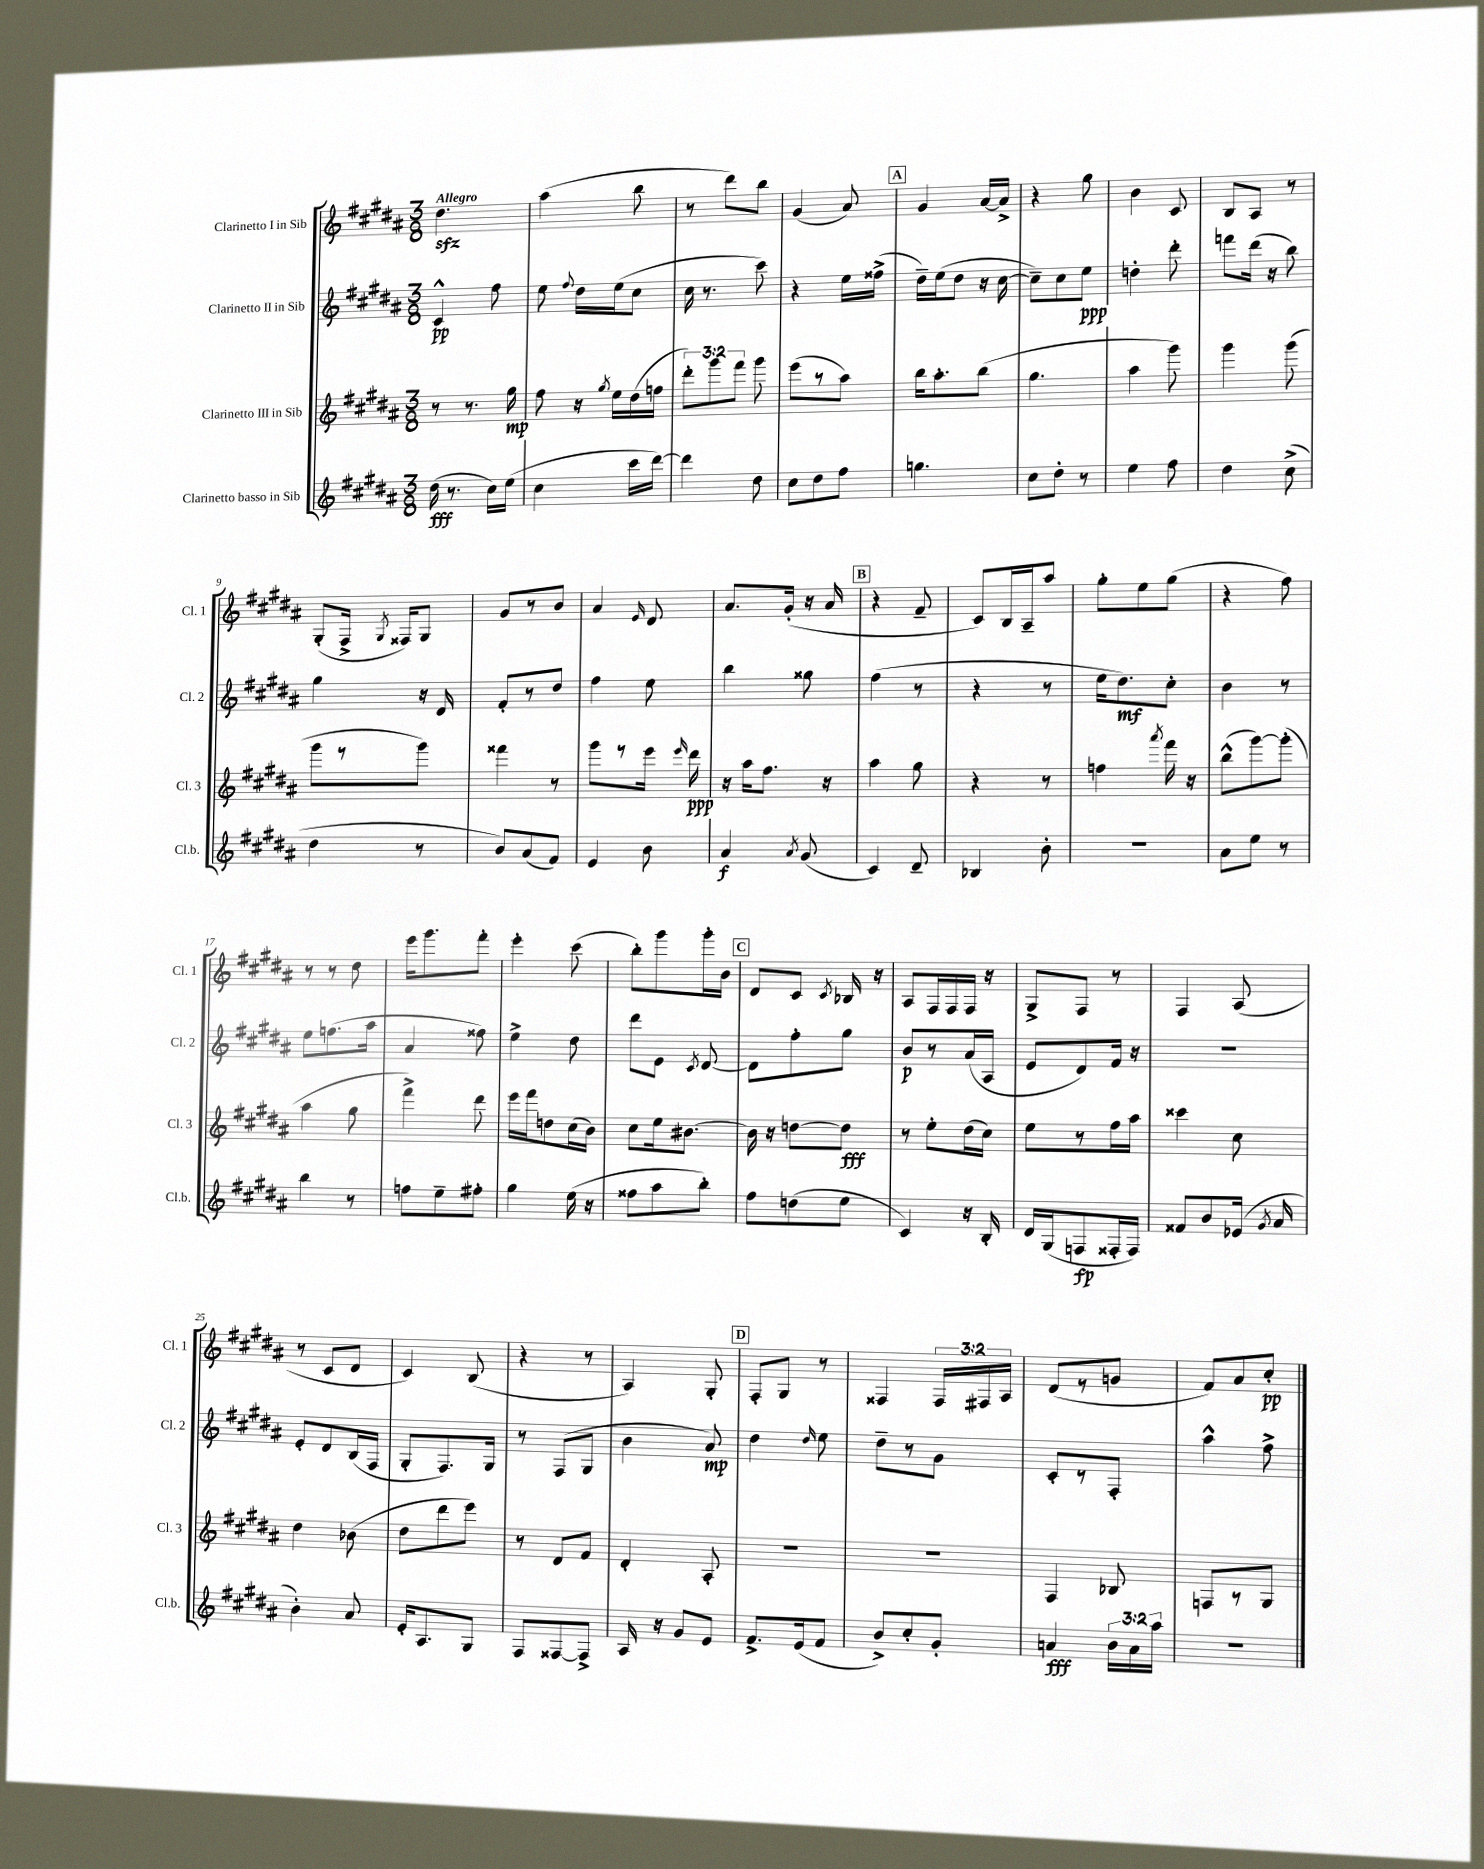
<<
\new StaffGroup <<
\new Staff = "s0" \with { instrumentName = "Clarinetto I in Sib" shortInstrumentName = "Cl. 1" } {
    \clef treble \key b \major \numericTimeSignature \time 3/8 \override Staff.TupletNumber.text = #tuplet-number::calc-fraction-text \tempo "Allegro"
    \autoBeamOff dis''4.\sfz |
    ais''4( b''8 |
    r8 dis'''8[) b''8] |
    gis'4( ais'8) |
    \mark \markup { \box "A" } gis'4 ais'16[~ ais'16]-> |
    r4 gis''8 |
    b'4 cis'8 |
    b8[ ais8] r8 |
    gis8[-.( fis16]-> \acciaccatura { gis8 } fisis16[) gis8] |
    gis'8[ r8 b'8] |
    ais'4 \grace { e'16 } dis'8 |
    ais'8.[ gis'16]-.( r16 ais'16 |
    \mark \markup { \box "B" } r4 fis'8-- |
    cis'8[) b16 ais16-- ais''8] |
    gis''8[-. e''8 gis''8]( |
    r4 fis''8) |
    r8 r8 dis''8 |
    e'''16[ gis'''8. fis'''8]-. |
    e'''4-. cis'''8( |
    b''8[-.) gis'''8 gis'''16-. b'16] |
    \mark \markup { \box "C" } dis'8[ cis'8] \acciaccatura { cis'8 } bes16 r16 |
    ais8[ fis16 fis16 fis16] r16 |
    gis8[-> fis8] r8 |
    fis4 ais8( |
    r8 cis'8[ dis'8] |
    cis'4) b8( |
    r4 r8 |
    ais4) gis8-. |
    \mark \markup { \box "D" } fis8[-. gis8] r8 |
    fisis4 \tuplet 3/2 { fisis16[ fis16 ais16] } |
    dis'8[( r8 g'8] |
    fis'8[) ais'8 cis''8]-.\pp \bar "|." |
}
\new Staff = "s1" \with { instrumentName = "Clarinetto II in Sib" shortInstrumentName = "Cl. 2" } {
    \clef treble \key b \major \numericTimeSignature \time 3/8
    \autoBeamOff cis'4-^\pp fis''8 |
    e''8 \appoggiatura { fis''8 } dis''16[ e''16( cis''8] |
    cis''16 r8. cis'''8) |
    r4 e''16[ fisis''16]->( |
    \mark \markup { \box "A" } dis''16[--) e''16( dis''8] r16 cis''16~ |
    cis''8[--) cis''8 e''8]\ppp |
    d''4-. dis'''8-. |
    f'''8[ dis'''16]( r16 b''8) |
    gis''4 r16 dis'16 |
    fis'8[-. r8 dis''8] |
    fis''4 e''8 |
    b''4 gisis''8 |
    \mark \markup { \box "B" } fis''4( r8 |
    r4 r8 |
    e''16[ dis''8.\mf) cis''8]-. |
    b'4 r8 |
    e''8[ f''8.( ais''16] |
    ais'4 fisis''8) |
    e''4-> dis''8 |
    dis'''8[ e'8] \acciaccatura { cis'8 } dis'8~ |
    \mark \markup { \box "C" } dis'8[ fis''8-. gis''8] |
    b'8[\p r8 ais'16( ais16] |
    e'8[ dis'8) fis'16] r16 |
    R4. |
    e'8[-. dis'8 b16( fis16] |
    gis8[-. fis8.) gis16] |
    r8 fis8[( gis8] |
    b'4 ais'8\mp) |
    \mark \markup { \box "D" } dis''4 \grace { dis''16 } e''8 |
    dis''8[-- r8 gis'8] |
    cis'8[-. r8 fis8]-. |
    ais''4-^ fis''8-> \bar "|." |
}
\new Staff = "s2" \with { instrumentName = "Clarinetto III in Sib" shortInstrumentName = "Cl. 3" } {
    \clef treble \key b \major \numericTimeSignature \time 3/8 \override Staff.TupletNumber.text = #tuplet-number::calc-fraction-text
    \autoBeamOff r8 r8. gis''16\mp |
    fis''8 r16 \acciaccatura { gis''8 } e''16[ dis''16( f''16] |
    \tuplet 3/2 { dis'''8[-.) gis'''8 fis'''8] } gis'''8 |
    e'''8[( r8 ais''8]) |
    \mark \markup { \box "A" } b''16[ ais''8.-. b''8]( |
    gis''4. |
    ais''4 gis'''8) |
    gis'''4 gis'''8( |
    gis'''8[ r8 gis'''8]) |
    fisis'''4 r8 |
    gis'''8[ r8 e'''16] \grace { e'''16 } dis'''16\ppp |
    r16 ais''16[ fis''8.] r16 |
    \mark \markup { \box "B" } ais''4 gis''8 |
    r4 r8 |
    f''4 \acciaccatura { ais'''8 } fis'''16 r16 |
    b''8[-^( gis'''8~) gis'''8]-.( |
    ais''4 gis''8 |
    fis'''4->) dis'''8 |
    e'''16[ fis'''16 d''8 cis''16( b'16]) |
    cis''8[ e''16 bis'8.]~ |
    \mark \markup { \box "C" } bis'16 r16 d''8[~ d''8]\fff |
    r8 e''8[-. dis''16( cis''16]) |
    e''8[ r8 fis''16 ais''16] |
    cisis'''4 cis''8 |
    dis''4 bes'8( |
    dis''8[ dis'''8 e'''8]) |
    r8 dis'8[ fis'8] |
    dis'4-. ais8-. |
    \mark \markup { \box "D" } R4. |
    R4. |
    fis4 bes8 |
    f8[ r8 gis8] \bar "|." |
}
\new Staff = "s3" \with { instrumentName = "Clarinetto basso in Sib" shortInstrumentName = "Cl.b." } {
    \clef treble \key b \major \numericTimeSignature \time 3/8 \override Staff.TupletNumber.text = #tuplet-number::calc-fraction-text
    \autoBeamOff dis''16\fff( r8. cis''16[) e''16]( |
    cis''4 cis'''16[ dis'''16]~) |
    dis'''4 dis''8 |
    cis''8[ dis''8 fis''8] |
    \mark \markup { \box "A" } g''4. |
    cis''8[ dis''8]-. r8 |
    e''4 fis''8 |
    dis''4 cis''8->( |
    dis''4 r8 |
    b'8[) ais'8( fis'8]) |
    e'4 b'8 |
    ais'4\f \acciaccatura { ais'8 } gis'8( |
    \mark \markup { \box "B" } cis'4) dis'8-- |
    bes4 b'8-. |
    R4. |
    ais'8[ e''8] r8 |
    b''4 r8 |
    f''8[ e''8-- fis''8]-. |
    gis''4 e''16( r16 |
    fisis''8[ ais''8 b''8]-.) |
    \mark \markup { \box "C" } fis''8[ d''8( e''8] |
    cis'4) r16 b16-. |
    dis'16[ gis16( f8\fp fisis16-. fisis16]) |
    fisis'8[ b'8 ees'16]( \acciaccatura { gis'8 } ais'16 |
    b'4-.) ais'8 |
    e'16[-. ais8. gis8] |
    fis8[ fisis8~ fisis8]-> |
    ais16 r16 gis'8[ e'8] |
    \mark \markup { \box "D" } fis'8.[-> e'16( fis'8] |
    b'8[->) cis''8-. gis'8]-. |
    a'4\fff \tuplet 3/2 { b'16[ a'16 ais''16] } |
    R4. \bar "|." |
}
>>
>>
